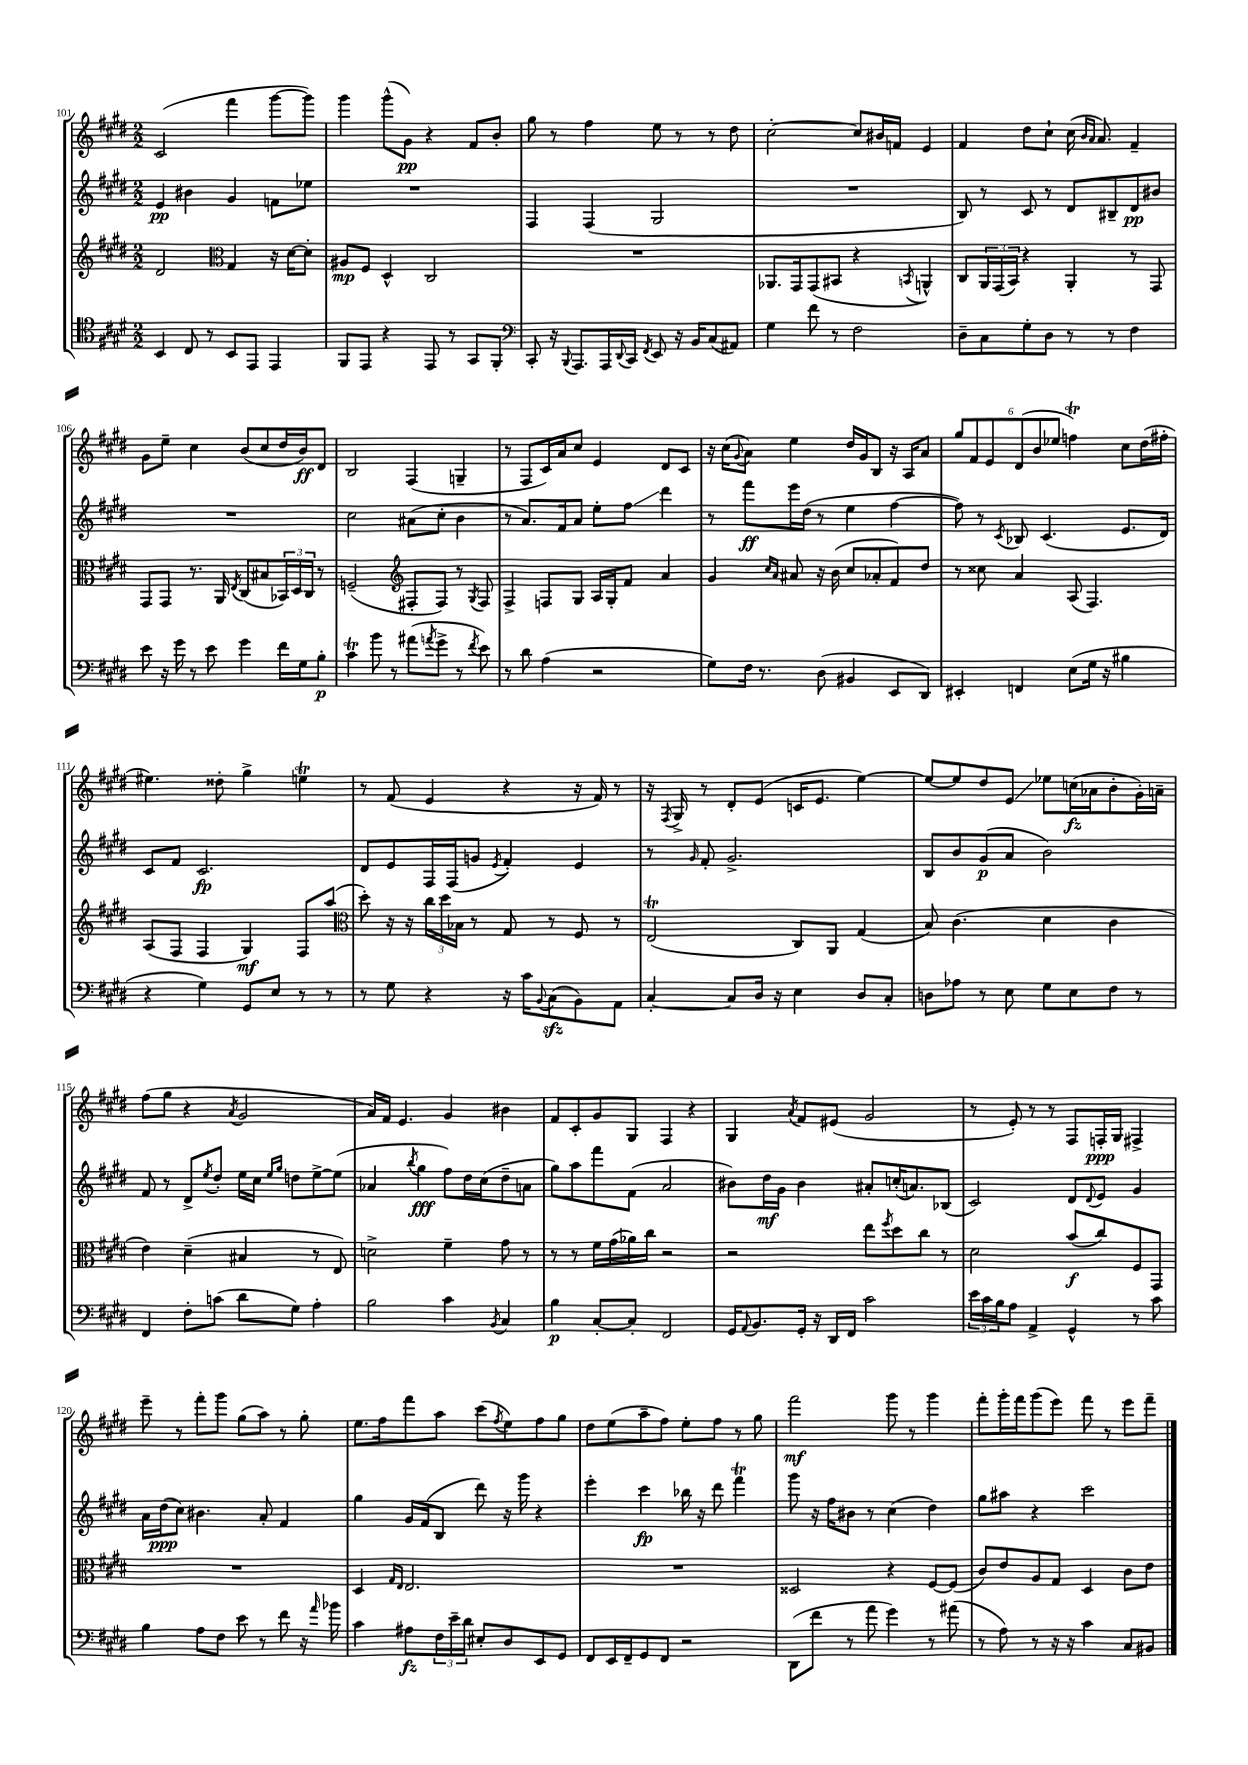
<<
\new StaffGroup <<
\new Staff = "s0" {
    \clef treble \key e \major \numericTimeSignature \time 2/2
    cis'2( fis'''4 gis'''8~ gis'''8) |
    gis'''4 gis'''8-^( gis'8\pp) r4 fis'8 b'8-. |
    gis''8 r8 fis''4 e''8 r8 r8 dis''8 |
    cis''2~-. cis''8 bis'16 f'16 e'4 |
    fis'4 dis''8 cis''8-! cis''16( \grace { b'16 a'16 } a'8.) fis'4-- |
    gis'8 e''8-- cis''4 b'8( cis''8 dis''16 b'16\ff) dis'8 |
    b2 fis4( g4-- |
    r8 fis8 cis'16) a'16 cis''8 e'4 dis'8 cis'8 |
    r16 cis''16( \appoggiatura { gis'8 } a'8) e''4 dis''16 gis'16 b8 r16 a16 a'8 |
    \tuplet 6/4 { gis''8 fis'8 e'8 dis'8( b'8 ees''8 } f''4\trill) cis''8 dis''16( fis''16-. |
    eis''4.) disis''8-. gis''4-> e''4\trill |
    r8 fis'8( e'4 r4 r16 fis'16) r8 |
    r16 \acciaccatura { fis8 } gis16-> r8 dis'8-. e'8( c'16 e'8. e''4~) |
    e''8~ e''8 dis''8 e'8\glissando ees''8 c''16\fz( aes'16 b'8-. gis'16-.) a'16-- |
    fis''8( gis''8 r4 \acciaccatura { a'8 } gis'2 |
    a'16) fis'16 e'4. gis'4 bis'4 |
    fis'8 cis'8-. gis'8 gis8 fis4 r4 |
    gis4 \acciaccatura { a'8 } fis'8 eis'8( gis'2 |
    r8 e'8-.) r8 r8 fis8 f16-.\ppp gis16 fis4-> |
    e'''8-- r8 fis'''8-. gis'''8 gis''8( a''8) r8 gis''8-. |
    e''8. fis''16 fis'''8 a''8 cis'''8( \acciaccatura { fis''8 } e''8) fis''8 gis''8 |
    dis''8 e''8( a''8-- fis''8) e''8-. fis''8 r8 gis''8 |
    fis'''2\mf gis'''8 r8 gis'''4 |
    fis'''8-. gis'''16-. fis'''16 gis'''8( e'''8) fis'''8 r8 e'''8 fis'''8-- \bar "|." |
}
\new Staff = "s1" {
    \clef treble \key e \major \numericTimeSignature \time 2/2
    e'4\pp bis'4 gis'4 f'8 ees''8 |
    R1 |
    fis4 fis4( gis2 |
    R1 |
    b8) r8 cis'8 r8 dis'8 bis8-- dis'8\pp bis'8 |
    R1 |
    cis''2 ais'8( cis''8-. b'4 |
    r8 a'8.) fis'16 a'8 e''8-. fis''8\glissando dis'''4 |
    r8 fis'''8\ff e'''16 dis''16( r8 e''4 fis''4~ |
    fis''8) r8 \acciaccatura { cis'8 } bes8 cis'4.( e'8. dis'16) |
    cis'8 fis'8 cis'2.\fp |
    dis'8 e'8 fis16 fis16( g'8 \acciaccatura { e'8 } fis'4-.) e'4 |
    r8 \grace { gis'16 } fis'8-. gis'2.-> |
    b8 b'8 gis'8\p( a'8 b'2) |
    fis'8 r8 dis'8-> \acciaccatura { e''8 } dis''8-. e''16 cis''16 \grace { e''16 gis''16 } d''8 e''8~-> e''8( |
    aes'4 \acciaccatura { b''8 } gis''4\fff fis''8) dis''16 cis''16( dis''8-- a'8 |
    gis''8) a''8 fis'''8 fis'8( a'2 |
    bis'8) dis''16\mf gis'16 bis'4 ais'8-. c''16-.( a'8.) bes8( |
    cis'2) dis'8 \appoggiatura { dis'8 } e'8 gis'4 |
    a'16 dis''16\ppp( cis''8) bis'4. a'8-. fis'4 |
    gis''4 gis'16 fis'16( b8 dis'''8) r16 gis'''16 r4 |
    e'''4-. cis'''4\fp bes''16 r16 dis'''8 fis'''4\trill |
    gis'''8 r16 fis''16 bis'8 r8 cis''4( dis''4) |
    gis''8 ais''8 r4 cis'''2 \bar "|." |
}
\new Staff = "s2" {
    \clef treble \key e \major \numericTimeSignature \time 2/2
    dis'2 \clef alto gis4 r16 dis'16~ dis'8-. |
    ais8\mp fis8 dis4-^ cis2 |
    R1 |
    aes,8. gis,16 gis,8( bis,8 r4 \acciaccatura { b,8 } a,4-^) |
    cis8 \tuplet 3/2 { a,16 gis,16( b,16) } r4 a,4-. r8 gis,8 |
    gis,8 gis,8 r8. a,16 \acciaccatura { e8 } cis8( bis8 \tuplet 3/2 { bes,16) dis16 cis16 } r8 |
    f2--( \clef treble fis8-. fis8) r8 \acciaccatura { gis8 } fis8 |
    fis4-> f8 gis8 a16 gis16-. fis'8 a'4 |
    gis'4 \grace { cis''16 a'16 } ais'8 r16 b'16( cis''8 aes'8-. fis'8) dis''8 |
    r8 cisis''8 a'4 a8( fis4.) |
    a8( fis8 fis4 gis4\mf) fis8 a''8( |
    \clef alto dis''8-.) r16 r16 \tuplet 3/2 { cis''16 dis''16 bes16 } r8 gis8 r8 fis8 r8 |
    e2\trill( cis8) a,8 gis4( |
    b8) cis'4.( dis'4 cis'4 |
    e'4) dis'4--( bis4 r8 e8) |
    d'2-> fis'4-- gis'8 r8 |
    r8 r8 fis'16 gis'16( aes'16) cis''16 r2 |
    r2 e''8 \acciaccatura { fis''8 } dis''8 cis''8 r8 |
    dis'2 b'8\f( cis''8) fis8 gis,8 |
    R1 |
    dis4 \grace { gis16 e16 } e2. |
    R1 |
    disis2 r4 fis8~ fis8( |
    cis'8) e'8 a8 gis8 dis4 cis'8 e'8 \bar "|." |
}
\new Staff = "s3" {
    \clef tenor \key e \major \numericTimeSignature \time 2/2
    b,4 cis8 r8 b,8 e,8 e,4 |
    fis,8 e,8 r4 e,8 r8 gis,8 fis,8-. |
    \clef bass cis,8-. r16 \appoggiatura { b,,8 } a,,8. a,,16 \appoggiatura { dis,8 } cis,16 \acciaccatura { fis,8 } e,8 r16 b,16 cis8( ais,8) |
    gis4 fis'8 r8 fis2 |
    dis8-- cis8 gis8-. dis8 r8 r8 fis4 |
    e'8 r16 gis'16 r8 e'8 gis'4 fis'16 gis16 b8-.\p |
    cis'4\trill b'8 r8 ais'8( \acciaccatura { a'8 } gis'8-> r8 \acciaccatura { fis'8 } e'8) |
    r8 dis'8 a4( r2 |
    gis8) fis16 r8. dis8( bis,4 e,8 dis,8) |
    eis,4-. f,4 e8( gis16 r16 bis4 |
    r4 gis4) gis,8 e8 r8 r8 |
    r8 gis8 r4 r16 cis'16 \appoggiatura { b,8 } cis8\sfz( b,8) a,8 |
    cis4~-. cis8 dis16 r16 e4 dis8 cis8-. |
    d8 aes8 r8 e8 gis8 e8 fis8 r8 |
    fis,4 fis8-. c'8( dis'8 gis8) a4-. |
    b2 cis'4 \acciaccatura { b,8 } cis4 |
    b4\p cis8~-. cis8-. fis,2 |
    gis,16 \appoggiatura { a,8 } b,8. gis,16-. r16 dis,16 fis,16 cis'2 |
    \tuplet 3/2 { e'16 cis'16 b16 } a8 a,4-> gis,4-^ r8 cis'8 |
    b4 a8 fis8 e'8 r8 fis'8 r16 \grace { a'16 } bes'16 |
    cis'4 ais8\fz \tuplet 3/2 { fis16 e'16-- dis'16 } eis8-. dis8 e,8 gis,8 |
    fis,8 e,16 fis,16-- gis,8 fis,8 r2 |
    dis,8( fis'8 r8 a'8 gis'4) r8 ais'8( |
    r8 a8) r8 r16 r16 cis'4 cis8 bis,8 \bar "|." |
}
>>
>>
\layout { \context { \Score currentBarNumber = #101 } }
